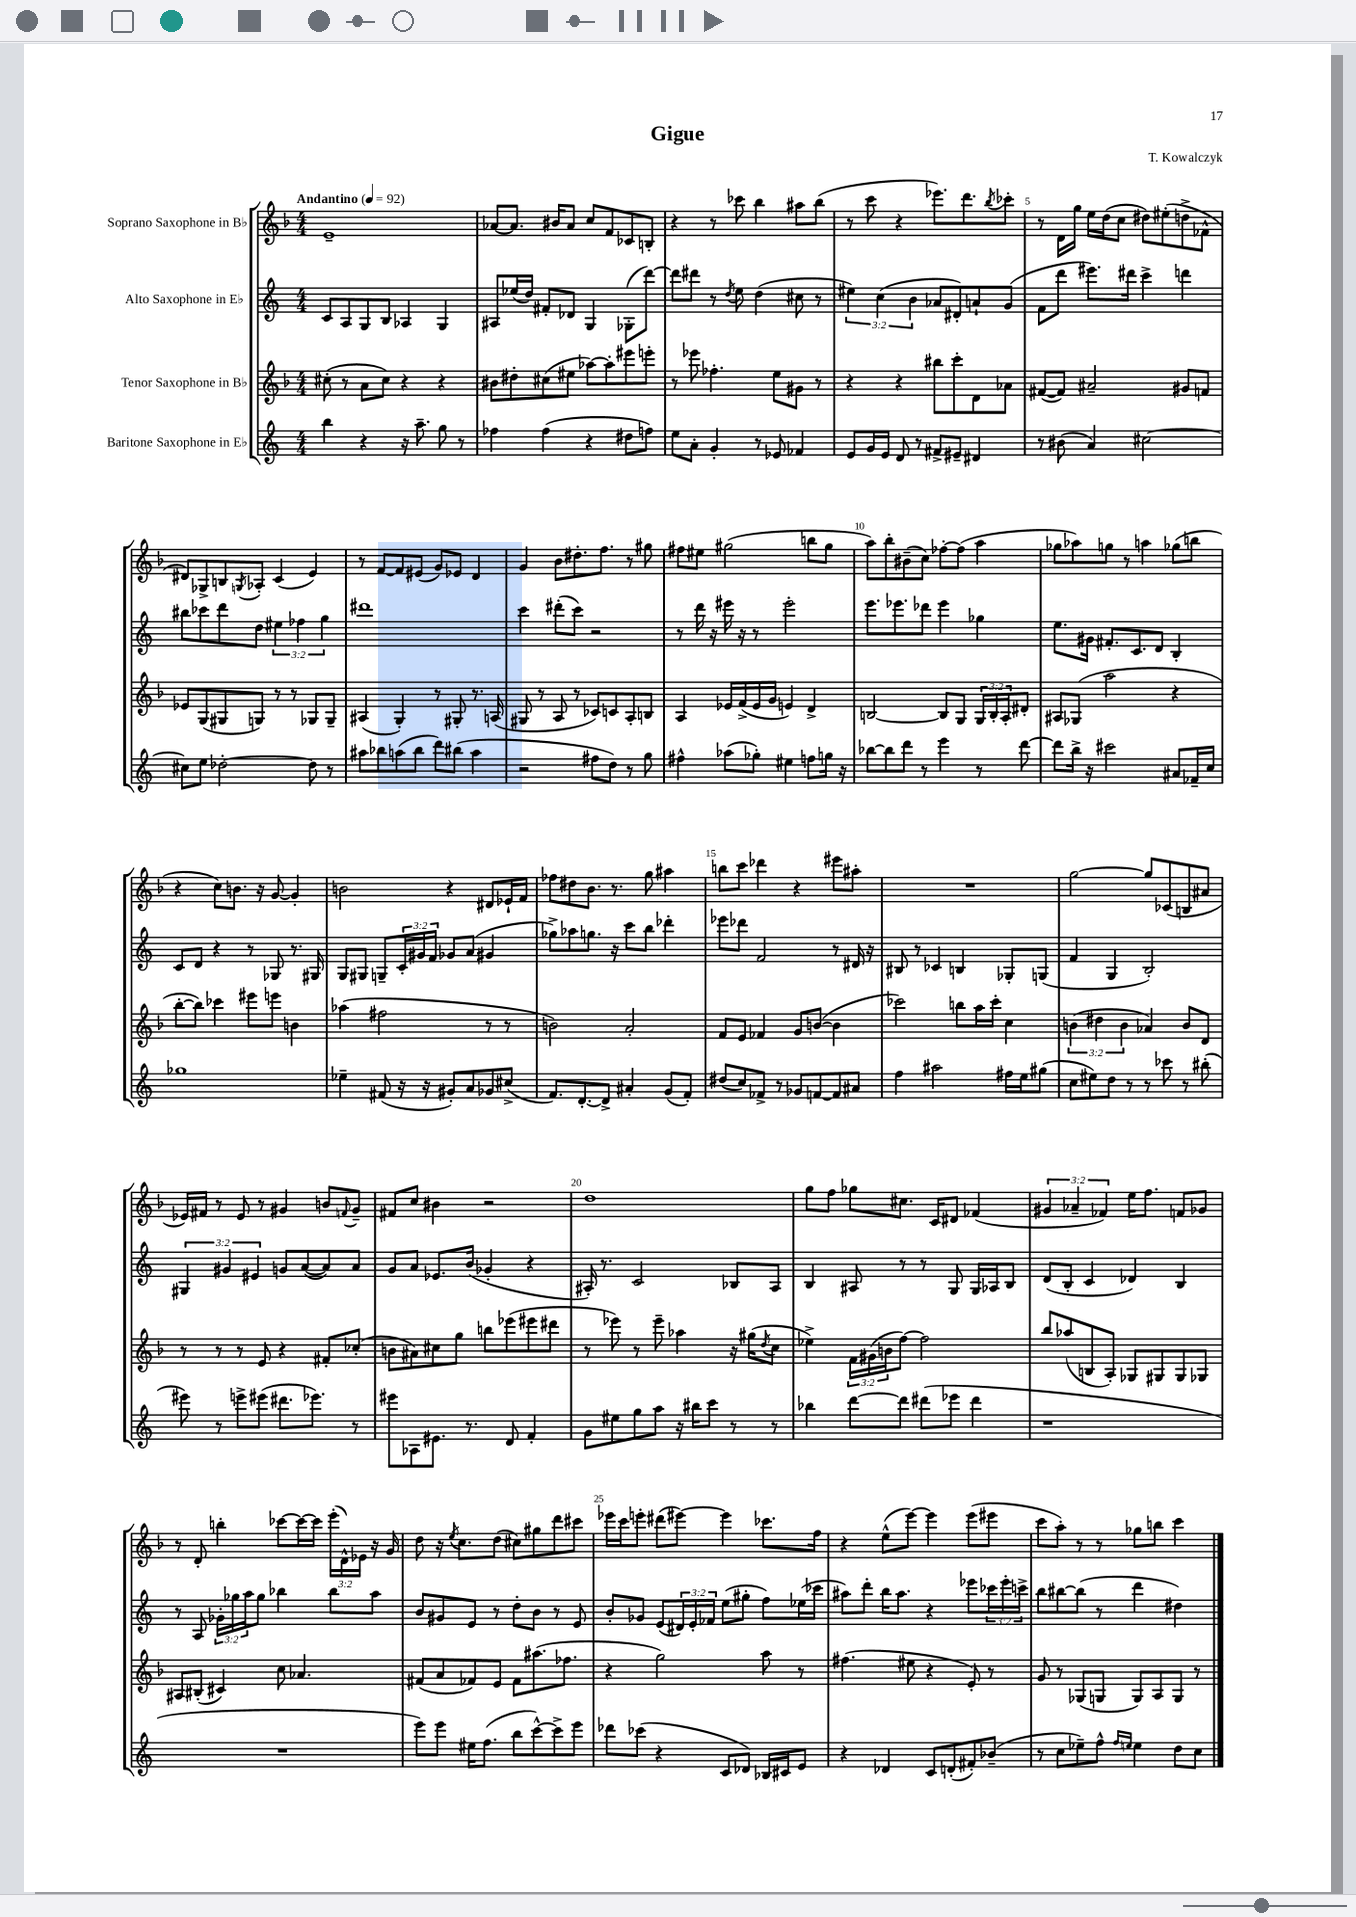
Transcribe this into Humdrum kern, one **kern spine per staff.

**kern	**kern	**kern	**kern
*staff4	*staff3	*staff2	*staff1
*clefG2	*clefG2	*clefG2	*clefG2
*k[]	*k[b-]	*k[]	*k[b-]
*M4/4	*M4/4	*M4/4	*M4/4
*MM92	*MM92	*MM92	*MM92
4bb	(8cc#'	8c	1e~
.	8r	8A	.
4r	8a	8G	.
.	8cc#)	8B	.
16r	4r	4A-	.
8.aa~	.	.	.
8gg	4r	4G	.
8r	.	.	.
=	=	=	=
4ff-	8b#	8A#	[8a-
.	8dd#'	(16ee-	8.a-]
.	.	16dd)	.
(4ff-	(8cc#	8f#'	.
.	.	.	16b#
.	8ee#	8d-	8a-
4r	[8aa-)	4G	8cc
.	8aa-']	.	8f
8dd#	8eee#	(8G-'	8c-
8ff)	8eee'	[8ddd)	8B'
=	=	=	=
8ee	8r	8ddd]	4r
8a'	8eee-	8ddd#	.
4g'	4.ff-'	8r	8r
.	.	8qdd	.
.	.	8ee	8ccc-
8r	.	(4dd	4bb-
8e-	8ee	.	.
4f-	8g#	8cc#	8aa#
.	8r	8r	(8bb-
=	=	=	=
8e	4r	6ee#)	8r
16g	.	.	8ccc
.	.	(6cc	.
16e	.	.	.
8d	4r	.	4r
.	.	6b	.
8r	.	.	.
8f#^	8bb#	8a-	8.eee-)
8e#~	8ccc'	8d#')	.
.	.	.	8.ddd
4d#	8d	8a`	.
.	.	.	8qbb-
.	8a-	(8g	8ccc-'
=	=	=	=
8r	([8f#	8f	8r
(8b#	8f#])	8ddd	16d
.	.	.	16gg
4a)	2a#~	8.eee#)	16ee
.	.	.	(16dd
.	.	.	8cc
.	.	16ddd#	.
[2cc#	.	4ccc^	8dd#)
.	.	.	(8ee#'
.	8g#	4ddd	8dd^
.	8f	.	8f-^^
=	=	=	=
8cc#]	8e-	8bb#	8d#)
8ee	(8G	8ccc-	8G-^
[2dd-'	8G#	8ddd	8B
.	.	.	8qG
.	8G)	8dd	8A-'
.	8r	6ee#	(4c
.	8r	.	.
.	.	6ff-	.
8dd-]	8G-	.	4e)
.	.	6gg	.
8r	8G-~	.	.
=	=	=	=
8aa#	(4A#	1ddd#	8r
8bb-	.	.	[8f
(8aa	4G')	.	8f]
8bb-	.	.	(8e#
8ddd)	8r	.	8g)
(8bb#	8G#'	.	8e-
4aa	8.r	.	4d
.	(16A	.	.
=	=	=	=
2r	8G#	4ccc	4g
.	8r	.	.
.	8A	(8ddd#'	8b-
.	8r	8ccc)	8.dd#'
8ff#	8c-)	2r	.
.	.	.	8.ff
8dd)	8c	.	.
8r	8A'	.	8r
8gg	8B	.	8gg#
=	=	=	=
4ff#^^	4A	8r	8ff#
.	.	16ddd	8ee#
.	.	16r	.
(8aa-	16e-	16eee#	(2gg#
.	(16f^	16r	.
8gg-')	16e-	8r	.
.	16g	.	.
4ee#	4e)	2eee#'	.
8ff	4d^	.	8bb
16gg	.	.	8gg#
16r	.	.	.
=	=	=	=
[8bb-	[2B	8.eee	8aa)
8bb-]	.	.	8bb-'
.	.	8.eee-	.
8ddd	.	.	(8b#~
8r	.	8ddd-	8cc)
4eee	8B]	4eee-	[8ff-'
.	8G	.	(8ff-]
8r	24G	4gg-	4aa
.	24B'	.	.
.	24A'	.	.
[8ddd	8d#'	.	.
=	=	=	=
8ddd]	8A#	8.ee	8gg-
16bb^	(8G-	.	8aa-)
16r	.	16g#	.
2ccc#	2aa	8.f#'	8gg
.	.	.	8r
.	.	8.c	.
.	.	.	4aa
.	.	8d	.
8a#	4r	4B'	(8gg-
16f-~	.	.	8bb
16cc	.	.	.
=	=	=	=
1gg-	[8bb-'	8c	4r
.	8bb-])	8d	.
.	4ccc-	4r	8cc)
.	.	.	8.b
.	8eee#	8r	.
.	.	.	16r
.	8eee	8G-	[8g
.	4b	8.r	4g']
.	.	16G#	.
=	=	=	=
4ee-~	(4aa-	8G	2b
.	.	8G#	.
(8f#	2ff#	8G~	.
16r	.	24c'	.
.	.	24g#	.
16r	.	.	.
.	.	24f	.
8g#')	.	8g-	4r
8a	.	(8a	.
8g-	8r	4g#	8d#
(8cc#^	8r	.	16e-`
.	.	.	16f
=	=	=	=
8.f)	2b)	8gg-^)	8ff-
.	.	8aa-	8dd#
[8.d'	.	.	.
.	.	8.gg	8.b-
8d^]	.	.	.
.	.	16r	8.r
4a#'	2a'	8ccc	.
.	.	8bb	8gg
(8g	.	4ddd-'	4aa#
8f')	.	.	.
=	=	=	=
(8dd#	8f	8eee-	8bb
8cc)	8e	8ddd-	8ccc
8f-^	4f-	2f	4ddd-
8r	.	.	.
8g-	8g	.	4r
[8f	([8b	.	.
8f]	4b]	8r	8eee#
8a#	.	16d#	8aa#'
.	.	16r	.
=	=	=	=
4ff	2ccc-)	8B#	1r
.	.	8r	.
2aa#	.	4c-	.
.	8bb	4B	.
.	16aa	.	.
.	16ccc-'	.	.
16ff#	4cc	8G-'	.
16ee	.	.	.
(8gg#	.	(8G	.
=	=	=	=
8cc	(6b	4f	[2gg
8ee#)	.	.	.
.	6dd#	.	.
8dd	.	4G	.
.	6b	.	.
8r	.	.	.
8r	4a-)	2B')	8gg]
8ccc-	.	.	(8c-
8r	8b	.	8B
(8bb#'	8d	.	8a#
=	=	=	=
8eee#)	8r	6G#	16e-)
.	.	.	16f#
8r	8r	.	8r
.	.	6g#	.
8eee^	8r	.	8e-
.	.	6e#	.
(8eee#	8e	.	8r
8.ddd#	4r	8g	4g#
.	.	([8a	.
8.eee-)	.	.	.
.	8f#'	8a])	8b
.	.	.	8qqf
8r	(8cc-'	8a	8g#~
=	=	=	=
8eee#	8b	8g	8f#
8A-	8a#)	8a	8cc
8.e#	8cc#	8.e-	4b#
.	8gg	.	.
8.r	.	(16b	.
.	8bb	4g-'	2r
8d	(8eee-	.	.
4f'	8eee#	4r	.
.	8ddd#	.	.
=	=	=	=
8g	8r	16A#')	1dd
.	.	8.r	.
8ee#	8eee-)	.	.
8gg	8r	2c	.
8aa	8eee-~	.	.
16r	4aa-	.	.
16bb#	.	.	.
8ccc	.	.	.
8r	16r	8B-	.
.	(16gg#	.	.
.	8qdd	.	.
8r	8cc	8A#	.
=	=	=	=
4bb-	4ee-^)	4B	8gg
.	.	.	8ff
[8ddd	24f	8A#	8gg-
.	(24g#	.	.
.	24b	.	.
8ddd]	[8ff)	8r	8.cc#
(8ddd#	2ff]	8r	.
.	.	.	16c
8eee-	.	8G	8d#
4ddd#	.	16G	(4f-
.	.	16A-	.
.	.	8B	.
=	=	=	=
1r	8bb-	(8d	6g#
.	(8aa-	8B'	.
.	.	.	6a-~
.	8B	4c	.
.	.	.	6f-)
.	8A')	.	.
.	8G-	4d-)	16ee
.	.	.	8.ff
.	8G#	.	.
.	8G#	4B	8f
.	8G-	.	8g-
=	=	=	=
1r	8A#	8r	8r
.	(8B#'	8A	8d'
.	4c#)	24g-'	4bb'
.	.	24gg-	.
.	.	24aa	.
.	.	8gg-	.
.	8cc	4bb-	[8ccc-
.	4.a-	.	16ccc-_
.	.	.	16ccc-]
.	.	8bb-	(24eee'
.	.	.	24d^^)
.	.	.	24e-
.	.	8aa	16r
.	.	.	16g
=	=	=	=
8eee)	(8f#	8b	8dd
8eee	8a	8g#	16r
.	.	.	8qee
.	.	.	8.cc
16ee#	8f-)	8e	.
(8.ff	.	.	.
.	8e	8r	(8dd
8bb	8f-	8dd'	8cc#)
[8ccc^^)	(8.aa#	8b	8gg#
8ccc^]	.	8r	8ddd
.	8.ff-	.	.
8eee	.	8e	8ccc#
=	=	=	=
8ddd-	4r	8b'	16eee-
.	.	.	16ccc
(8ccc-	.	8g-	8eee'
4r	2gg)	(8e	(8ddd#
.	.	24d#)	[8eee#)
.	.	24e'	.
.	.	24f-	.
8c	.	(8ee	4eee#]
8d-)	.	8gg#'	.
16B-	8aa	8ff)	8.ccc-
16c#	.	.	.
8e	8r	(16ee-	.
.	.	16ccc-	16ff
=	=	=	=
4r	(4.ff#	8aa#)	4r
.	.	8ddd'	.
4d-	.	16bb	(8ee^^
.	.	8.aa#	.
.	8ee#	.	[8eee)
8c	4r	4r	4eee]
(8d'	.	.	.
8f#')	8e')	8eee-	(8eee
(8b-~	8r	24ccc-	8eee#
.	.	24eee-'	.
.	.	24ccc^	.
=	=	=	=
8r	8g	8bb	8ccc
8cc	8r	[8bb#	8aa')
8ee-~)	(8G-	(8bb#]	8r
8ff^^	8G	8r	8r
16qqff	.	.	.
16qqee	.	.	.
4ee	8G)	4ddd	8gg-
.	8A	.	8bb
8dd	8G	4dd#)	4ccc
8cc	8r	.	.
==	==	==	==
*-	*-	*-	*-
